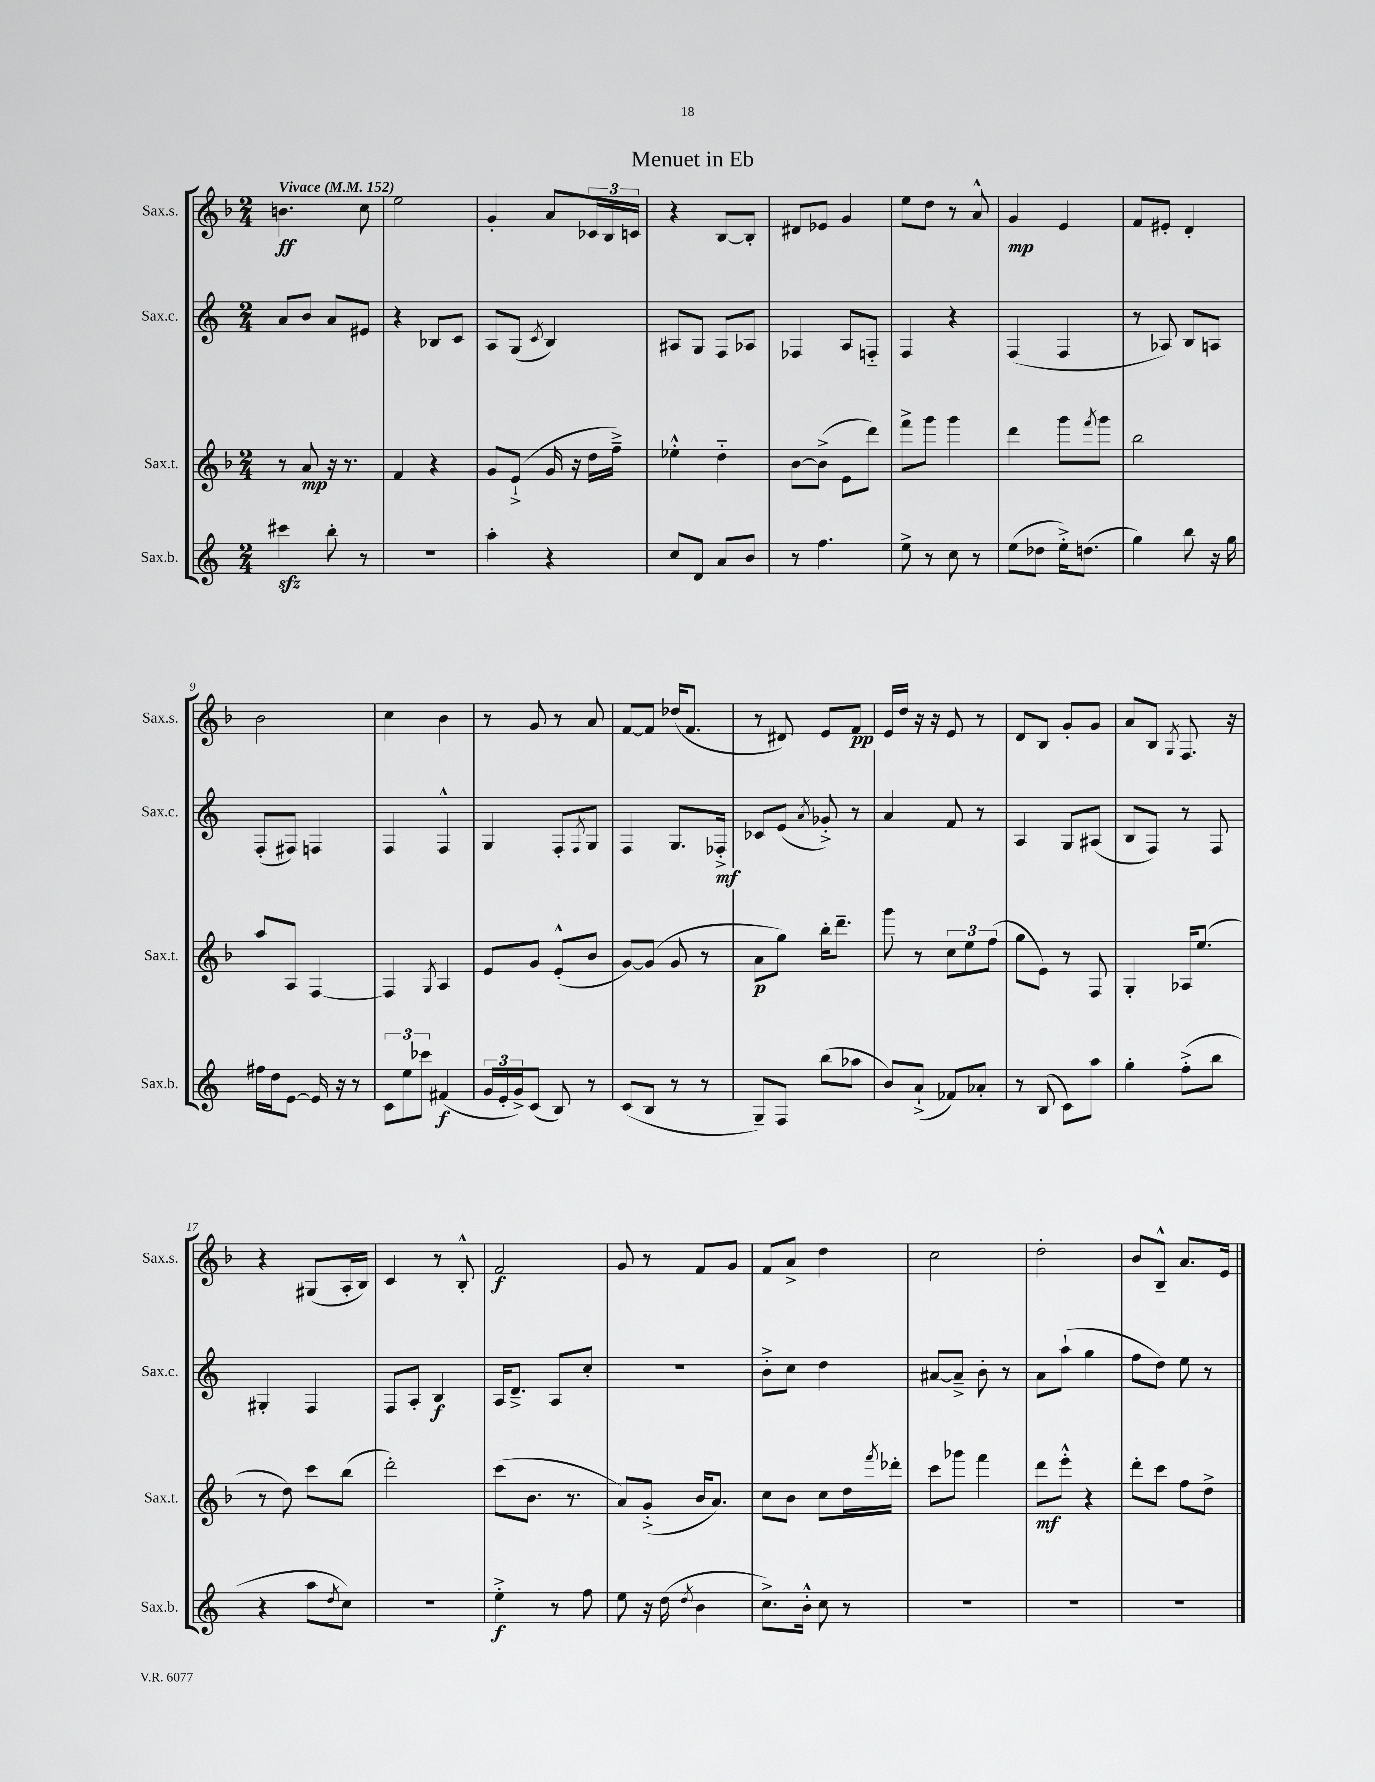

**kern	**kern	**kern	**kern
*staff4	*staff3	*staff2	*staff1
*clefG2	*clefG2	*clefG2	*clefG2
*k[]	*k[b-]	*k[]	*k[b-]
*M2/4	*M2/4	*M2/4	*M2/4
*MM152	*MM152	*MM152	*MM152
4ccc#	8r	8a	4.b
.	8a	8b	.
8bb'	16r	8a	.
.	8.r	.	.
8r	.	8e#	8cc
=	=	=	=
2r	4f	4r	2ee
.	4r	8B-	.
.	.	8c	.
=	=	=	=
4aa'	8g	8A	4g'
.	(8e`^	(8G	.
.	.	8qc	.
4r	16g	4B)	8a
.	16r	.	.
.	16dd	.	24c-
.	.	.	24B-
.	16ff~^)	.	.
.	.	.	24c
=	=	=	=
8cc	4ee-'^^	8A#	4r
8d	.	8G	.
8a	4dd'~	8F	[8B-
8b	.	8A-	8B-']
=	=	=	=
8r	[8b-	4F-	8d#
4.ff	(8b-^]	.	8e-
.	8e	8A	4g
.	8ddd)	8F'~	.
=	=	=	=
8ee^	8fff^	4F	8ee
8r	8ggg	.	8dd
8cc	4ggg	4r	8r
8r	.	.	8a^^
=	=	=	=
(8ee	4ddd	(4F	4g
8dd-	.	.	.
16ee'^)	8ggg	4F	4e
(8.dd	.	.	.
.	8qfff	.	.
.	8ggg	.	.
=	=	=	=
4gg)	2bb-	8r	8f
.	.	8A-)	8e#'
8bb	.	8B	4d'
16r	.	8A	.
16gg	.	.	.
=	=	=	=
16ff#	8aa	(8F'	2b-
16dd	.	.	.
[8e	8A	8F#)	.
16e]	[4F	4F	.
16r	.	.	.
8r	.	.	.
=	=	=	=
12c	4F]	4F	4cc
12ee	.	.	.
12ccc-	.	.	.
.	8qG	.	.
(4f#	4A	4F^^	4b-
=	=	=	=
24g	8e	4G	8r
24e'	.	.	.
24g^)	.	.	.
(8c	8g	.	8g
8B)	(8e'^^	8F'	8r
.	.	8qF	.
8r	8b-	8G	8a
=	=	=	=
(8c	[8g)	4F	[8f
8B	(8g]	.	8f]
8r	8g	8.G	(16dd-
.	.	.	8.f
8r	8r	.	.
.	.	16F-'^	.
=	=	=	=
8G~)	8a	8c-	8r
8F	8gg)	(8e	8d#)
.	.	8qa	.
(8bb	16bb-'	8g-'^)	8e
.	8.ddd~	.	.
8aa-	.	8r	8f
=	=	=	=
8b)	8ggg	4a	16e
.	.	.	16dd
(8a`^	8r	.	16r
.	.	.	16r
8f-)	12cc	8f	8e
.	12ee	.	.
8a-'	.	8r	8r
.	(12ff	.	.
=	=	=	=
8r	8gg	4A	8d
(8B	8e)	.	8B-
8c)	8r	8G	8g'
8aa	8F	(8A#	8g
=	=	=	=
4gg'	4G'	8B	8a
.	.	8F)	8B-
.	.	.	8qG
(8ff'^	16A-	8r	8.F
.	(8.ee	.	.
8bb	.	8F	.
.	.	.	16r
=	=	=	=
4r	8r	4G#'	4r
.	8dd)	.	.
8aa	8ccc	4F	(8G#
8qdd	.	.	.
8cc)	(8bb-	.	16A'
.	.	.	16B-)
=	=	=	=
2r	2ddd')	8F	4c
.	.	8A'	.
.	.	4B	8r
.	.	.	8B-'^^
=	=	=	=
4ee'^	(8ccc	16A	2f
.	.	8.d~^	.
.	8.b-	.	.
8r	.	8A	.
.	8.r	.	.
8ff	.	8cc'	.
=	=	=	=
8ee	8a)	2r	8g
16r	(8g'^	.	8r
(16dd	.	.	.
8qdd	.	.	.
4b	16b-	.	8f
.	8.a)	.	.
.	.	.	8g
=	=	=	=
8.cc^)	8cc	8b'^	8f
.	8b-	8cc	8a^
16b'^^	.	.	.
8cc	8cc	4dd	4dd
8r	16dd	.	.
.	8qfff	.	.
.	16ddd-'	.	.
=	=	=	=
2r	8ccc	[8a#	2cc
.	8ggg-	8a#~^]	.
.	4fff	8b'	.
.	.	8r	.
=	=	=	=
2r	8ddd	8a	2dd'
.	8eee'^^	(8aa`	.
.	4r	4gg	.
=	=	=	=
2r	8ddd'	8ff	8b-
.	8ccc	8dd)	8B-~^^
.	8ff	8ee	8.a
.	8dd^	8r	.
.	.	.	16e
==	==	==	==
*-	*-	*-	*-
